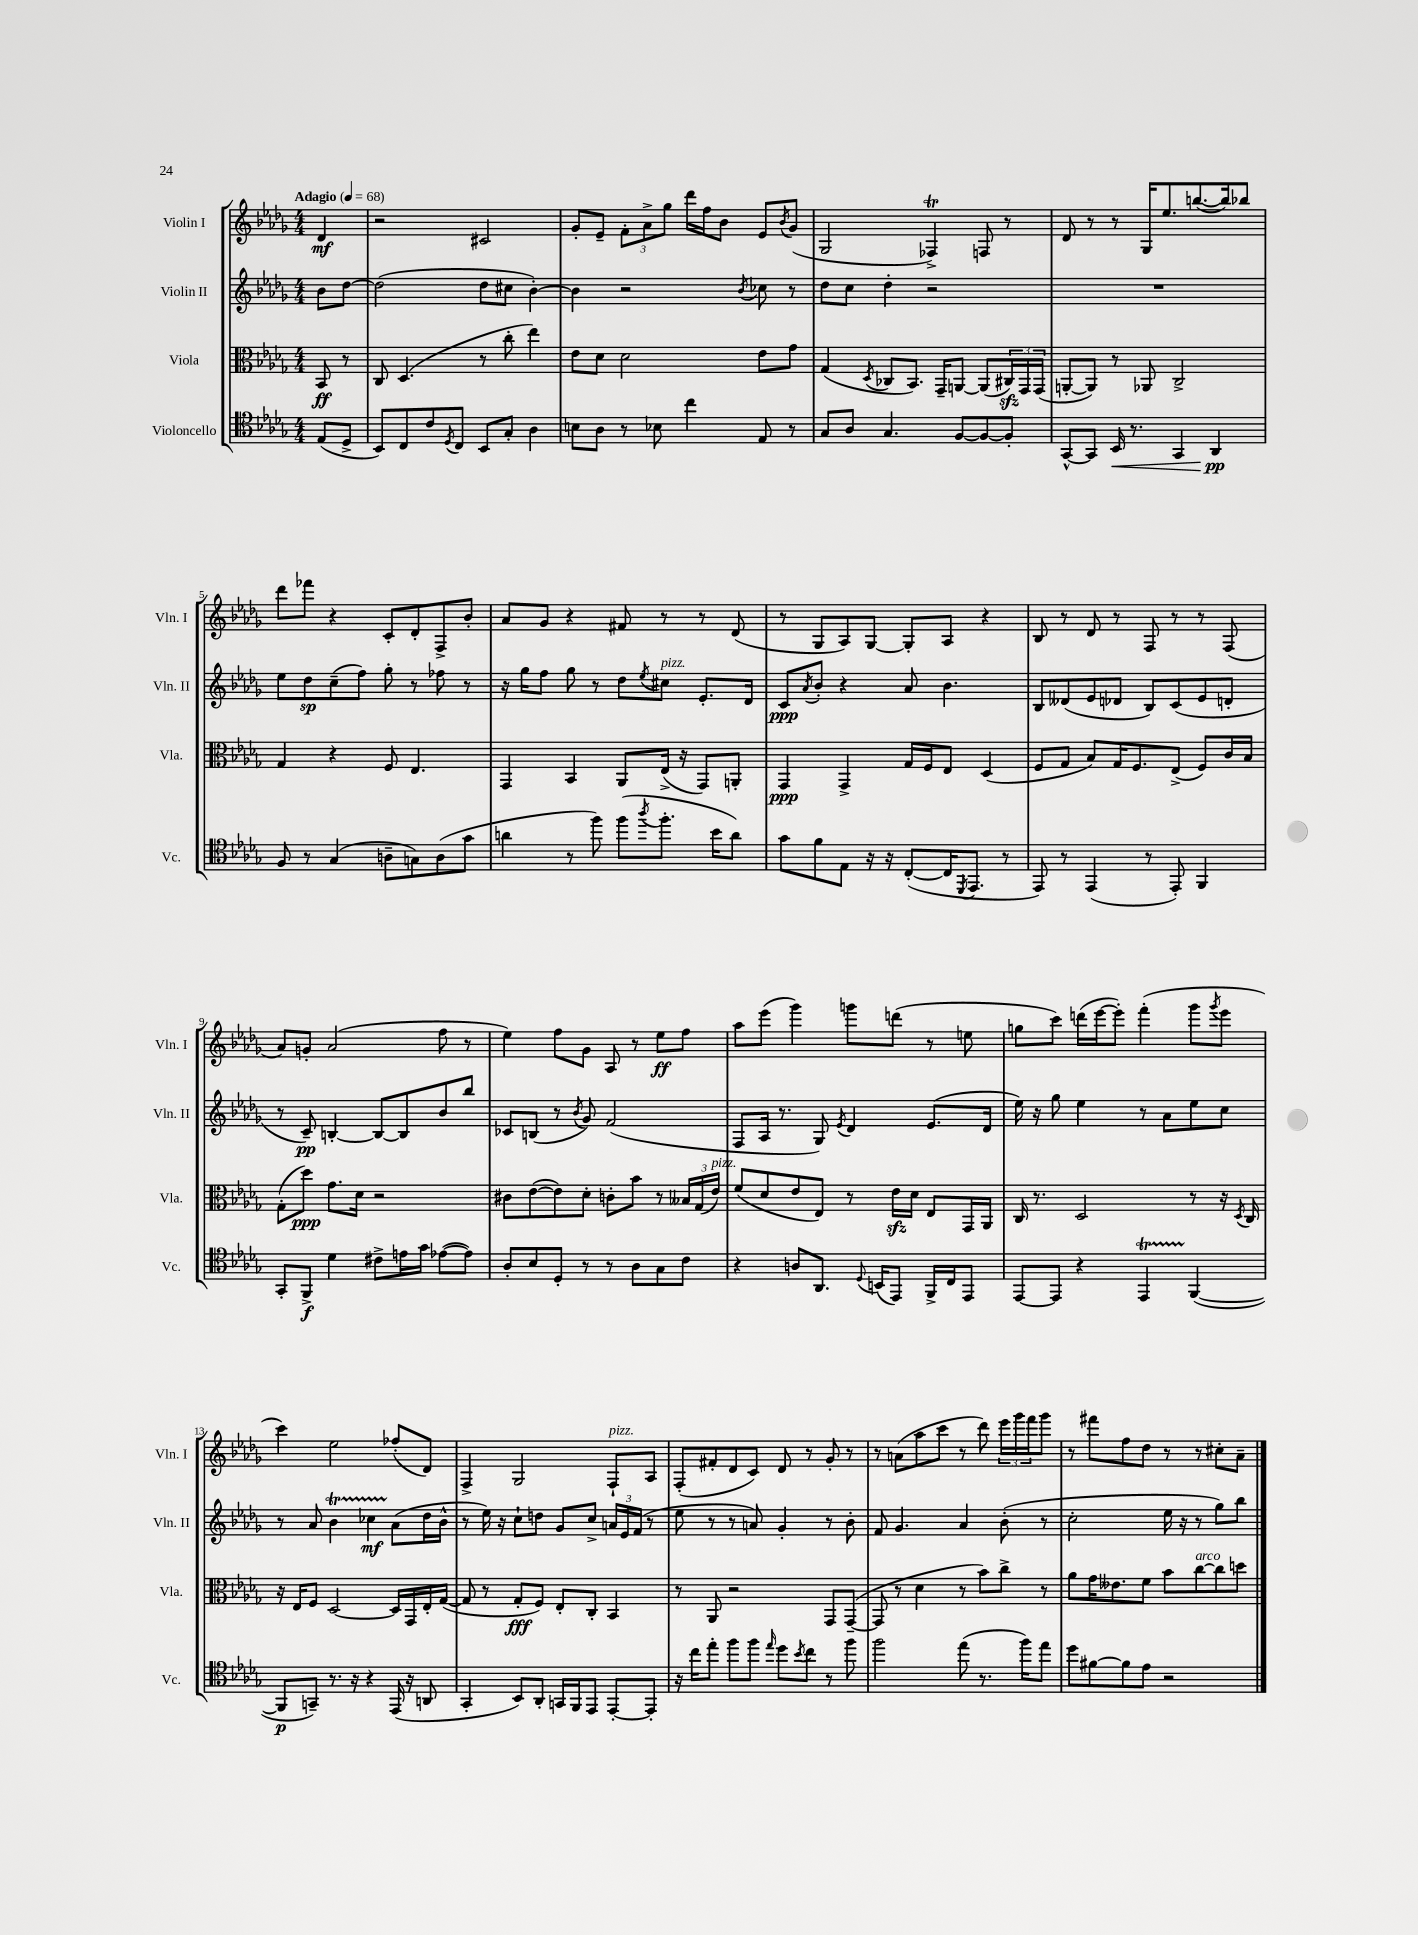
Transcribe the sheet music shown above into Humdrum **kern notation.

**kern	**kern	**kern	**kern
*staff4	*staff3	*staff2	*staff1
*clefC4	*clefC3	*clefG2	*clefG2
*k[b-e-a-d-g-]	*k[b-e-a-d-g-]	*k[b-e-a-d-g-]	*k[b-e-a-d-g-]
*M4/4	*M4/4	*M4/4	*M4/4
*MM68	*MM68	*MM68	*MM68
(8E-	8BB-	8b-	4d-
8D-^	8r	[8dd-	.
=	=	=	=
8BB-)	8C	(2dd-]	2r
8C	(4.D-	.	.
8c	.	.	.
8qD-	.	.	.
8C	.	.	.
8BB-	8r	8dd-	2c#
8G-'	8cc'	8cc#	.
4A-	4ee-)	[4b-')	.
=	=	=	=
8B	8e-	4b-]	8g-'
8A-	8d-	.	8e-~
8r	2d-	2r	12f'
.	.	.	12a-^
8B-	.	.	.
.	.	.	12gg-
4cc	.	.	16ddd-
.	.	.	16ff
.	.	.	8b-
.	.	8qb-	.
8E-	8e-	8cc-	8e-
.	.	.	8qb-
8r	8g-	8r	(8g-
=	=	=	=
8G-	(4G-	8dd-	2G-
8A-	.	8cc	.
.	8qD-	.	.
4.G-	8C-	4dd-'	.
.	8.BB-)	.	.
.	.	2r	4F-^)
.	16GG-~	.	.
[8F	[8AA	.	.
8F_	(8AA]	.	8F
8F']	24C#)	.	8r
.	24GG-	.	.
.	(24GG-	.	.
=	=	=	=
[8GG-^^	[8AA'	1r	8d-
8GG-]	8AA])	.	8r
16BB-	8r	.	8r
8.r	.	.	.
.	8AA-	.	16G-
.	.	.	8.ee-
4GG-	2C^	.	.
.	.	.	([8.bb
4AA-	.	.	.
.	.	.	16bb])
.	.	.	8bb-
=	=	=	=
8F	4G-	8ee-	8ddd-
8r	.	8dd-	8fff-
(4G-	4r	(8cc~	4r
.	.	8ff)	.
8A~	8F	8gg-'	8c'
8G)	4.E-	8r	8d-'
(8A	.	8ff-	8F^
8g-	.	8r	8b-'
=	=	=	=
4a	4GG-	16r	8a-
.	.	16gg-	.
.	.	8ff	8g-
8r	4BB-	8gg-	4r
8ff)	.	8r	.
(8ff	8AA-	8dd-	8f#
8qaa-	.	8qee-	.
8.ff'	(16E-^	8cc#	8r
.	16r	.	.
.	8GG-)	8.e-'	8r
16b-	.	.	.
8a)	8AA'	.	(8d-
.	.	16d-	.
=	=	=	=
8g-	4GG-	8c	8r
.	.	8qa-	.
8f	.	8b-'	8G-
8E-	4GG-^	4r	8A-)
16r	.	.	[8G-
16r	.	.	.
([8C'	16G-	8a-	8G-']
.	16F	.	.
16C]	8E-	4.b-	8A-
8qDD-	.	.	.
8.EE-	.	.	.
.	(4D-	.	4r
8r	.	.	.
=	=	=	=
8EE-)	8F	8B-	8B-
8r	8G-	(8d--	8r
(4EE-	8B-)	8e-	8d-
.	16G-	8d-	8r
.	8.F	.	.
8r	.	8B-)	8F
8EE-')	(8E-^	(8c	8r
4FF	8F)	8e-	8r
.	16c	8d'	(8F
.	16B-	.	.
=	=	=	=
8GG-'	(8G-'	8r	8a-)
8FF^	8dd-)	8c~)	8g'
4d-	8.g-	[4B'	(2a-
.	16d-	.	.
8c#^	2r	8B_	.
16e	.	8B]	.
16g-	.	.	.
([8e-	.	8b-	8ff
8e-])	.	8bb-	8r
=	=	=	=
8A-'	8c#	8c-	4ee-)
8B-	([8e-	(8B	.
8D-'	8e-])	8r	8ff
.	.	8qb-	.
8r	8d-'	8g-)	8g-
8r	8c'	(2f	8A-
8A-	8b-	.	8r
8G-	8r	.	8ee-
8c	24B--	.	8ff
.	(24G-	.	.
.	24e-)	.	.
=	=	=	=
4r	(8f	8F	8aa-
.	8d-	16A-	(8eee-
.	.	8.r	.
8A	8e-	.	4ggg-)
8.AA-	8E-)	8G-)	.
.	.	8qe-	.
.	8r	4d-	8ggg
8qqD-	.	.	.
(16BB	.	.	.
8EE-)	16e-	.	(8ddd
.	16d-	.	.
16FF^	8E-	(8.e-	8r
16C	.	.	.
8EE-	16GG-	.	8ee
.	16AA-	16d-	.
=	=	=	=
[8EE-	16C	16ee-)	8gg
.	8.r	16r	.
8EE-]	.	8gg-	8ccc)
4r	2D-	4ee-	(16ddd
.	.	.	[16eee-
.	.	.	8eee-'])
4EE-	.	8r	(4fff'
.	.	8a-	.
([4FF	8r	8ee-	8ggg-
.	.	.	8qggg-
.	16r	8cc	8eee-
.	8qD-	.	.
.	16C	.	.
=	=	=	=
8FF]	16r	8r	4ccc)
.	16E-	.	.
8GG~)	8F	8a-	.
8.r	[2D-	4b-	2ee-
16r	.	.	.
4r	.	4cc-	.
(16EE-	16D-]	(8a-	(8ff-'
16r	16GG-	.	.
8AA	16E-'	16dd-	8d-)
.	([16G-	16b-^^	.
=	=	=	=
4GG-'	8G-]	8r	4F^
.	8r	16ee-)	.
.	.	16r	.
8BB-)	8G-'	8cc`	2G-
8AA-'	8F)	8dd	.
16GG	8E-'	8g-	.
16FF	.	.	.
8EE-	8C'	8cc^	.
[8EE-'	4BB-	24a	8F`
.	.	24e-	.
.	.	(24f	.
8EE-']	.	8r	8A-
=	=	=	=
16r	8r	8ee-	(8F'
16cc	.	.	.
8ee-'	8AA-	8r	8f#'
8ff	2r	8r	8d-
8ff	.	8a)	8c)
16qqee-	.	.	.
8dd-	.	4g-'	8d-
8qb-	.	.	.
8cc	.	.	8r
8r	8GG-	8r	8g-'
8ff	([8GG-~	8b-'	8r
=	=	=	=
2ff	8GG-]	8f	8r
.	8r	4.g-	(8a
.	4d-	.	8aa-
.	.	.	8ccc
(8ee-	8r	4a-	8r
8.r	8b-)	.	8ddd-)
.	8cc^	(8b-'	24eee-
.	.	.	24ggg-
16ff)	.	.	.
.	.	.	24fff
8ee-	8r	8r	8ggg-
=	=	=	=
8dd-	8a-	2cc'	8r
[8f#	16g-	.	8fff#
.	8.e--	.	.
8f#]	.	.	8ff
8e-	8f	.	8dd-
2r	8b-	16ee-	8r
.	.	16r	.
.	[8cc	8r	8r
.	8cc]	8gg-)	8cc#'
.	8dd	8bb-	8a-~
==	==	==	==
*-	*-	*-	*-
